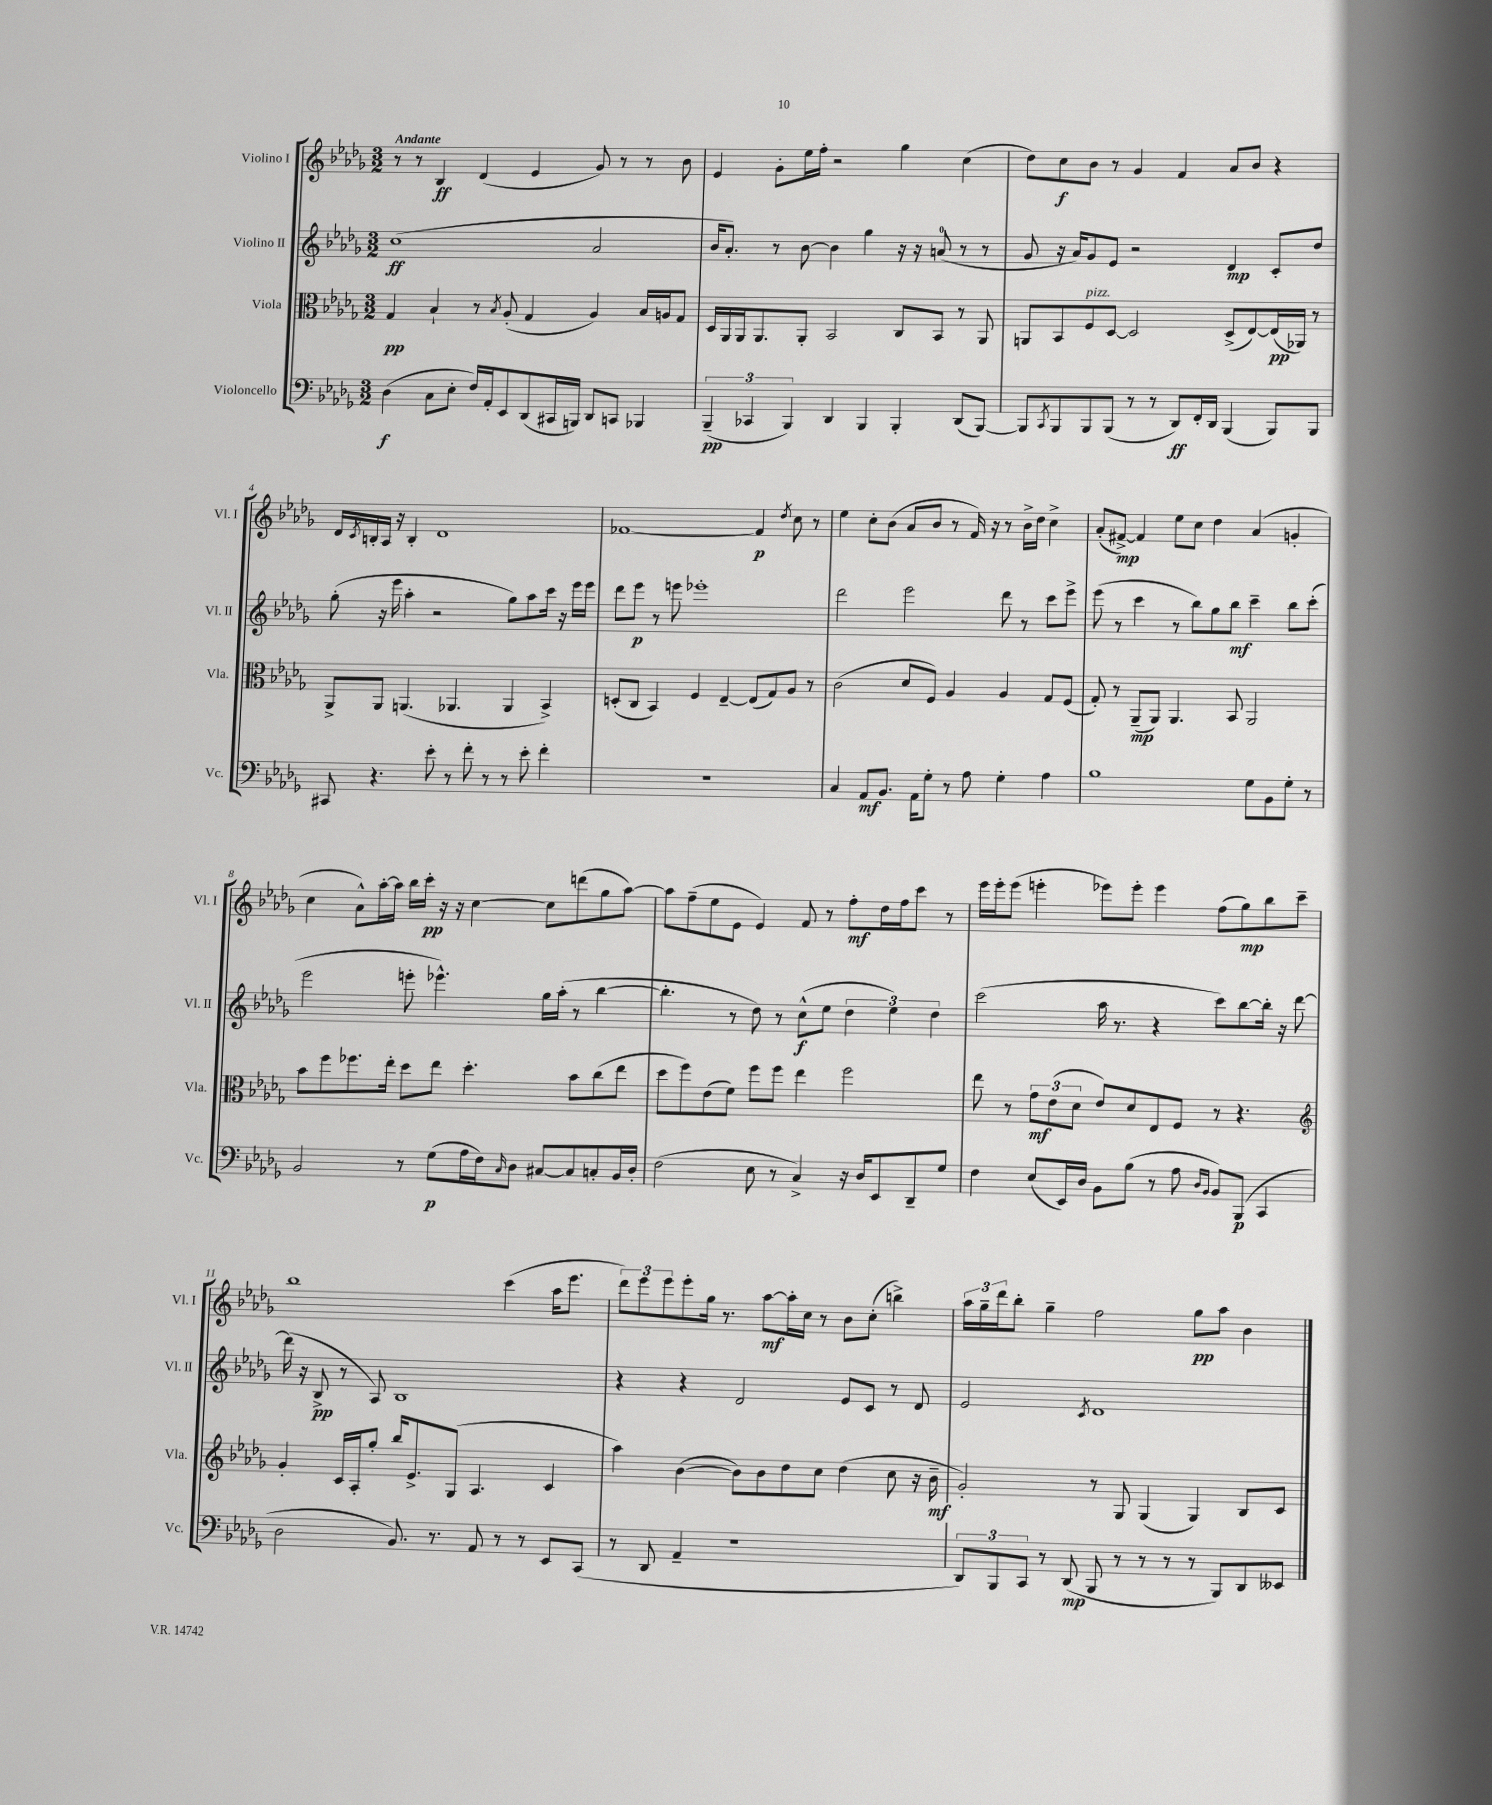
<<
\new StaffGroup <<
\new Staff = "s0" \with { instrumentName = "Violino I" shortInstrumentName = "Vl. I" } {
    \clef treble \key des \major \numericTimeSignature \time 3/2 \tempo "Andante"
    r8 r8 bes4\ff des'4( ees'4 ges'8) r8 r8 bes'8 |
    ees'4 ges'8-. ees''16 f''16-. r2 ges''4 c''4( |
    des''8) c''8\f bes'8 r8 ges'4 f'4 aes'8 bes'8 r4 |
    des'16 \acciaccatura { c'8 } b16-. aes16 r16 b4-. des'1 |
    fes'1~ fes'4\p \acciaccatura { des''8 } c''8 r8 |
    ees''4 c''8-. bes'8( aes'8 bes'8 r8 f'16) r16 r8 bes'16-> des''16 c''4-> |
    aes'8-.( fis'8~->\mp) fis'4 ees''8 c''8 des''4 aes'4( g'4-. |
    c''4 aes'8-^) aes''16~-. aes''16 bes''16 c'''16-.\pp r16 r16 c''4~ c''8 d'''8( ges''8 aes''8~) |
    aes''8 f''8--( ees''8 ees'8 ees'4) f'8 r8 f''8-.\mf des''16 f''16 c'''8 r8 |
    ees'''16 ees'''16-. ees'''8( e'''4-. ees'''8) ees'''8-. ees'''4 f''8( ges''8\mp) bes''8 c'''8-- |
    bes''1 c'''4( aes''16 ees'''8. |
    \tuplet 3/2 { des'''8) ees'''8 ees'''8 } ees'''8-. ges''16 r8. aes''8~\mf aes''16-. c''16 r8 bes'8 c''8-.( b''4->) |
    \tuplet 3/2 { aes''16 ges''16-- des'''16 } bes''8-. ges''4-- f''2 ges''8\pp aes''8 bes'4 \bar "|." |
}
\new Staff = "s1" \with { instrumentName = "Violino II" shortInstrumentName = "Vl. II" } {
    \clef treble \key des \major \numericTimeSignature \time 3/2
    c''1\ff( aes'2 |
    bes'16 aes'8.-.) r8 bes'8~ bes'4 ges''4 r16 r16 a'8-0( r8 r8 |
    ges'8 r16 aes'16) ges'8 ees'8 r2 des'4\mp c'8-. des''8 |
    ges''8-.( r16 ees'''16 aes''4-. r2 ges''8) aes''8 c'''16 r16 ees'''16 ees'''16 |
    des'''8 ees'''8\p r8 e'''8 ees'''1-. |
    des'''2 ees'''2 des'''8 r8 c'''8 ees'''8-> |
    ees'''8( r8 c'''4 r8 bes''8) ges''8 bes''8\mf c'''4-- bes''8 c'''8-.( |
    ees'''2 e'''8-. ees'''4.-^) ges''16 aes''16-.( r8 bes''4~ |
    bes''4.-. r8 des''8) r8 c''8-^\f( ees''8 \tuplet 3/2 { des''4 ees''4) des''4 } |
    c'''2( aes''16 r8. r4 c'''8) bes''8~ bes''16-. r16 des'''8~ |
    des'''16( r16 bes8->\pp r8 aes8) bes1 |
    r4 r4 des'2 ees'8 c'8 r8 des'8 |
    ees'2 \acciaccatura { c'8 } des'1 \bar "|." |
}
\new Staff = "s2" \with { instrumentName = "Viola" shortInstrumentName = "Vla." } {
    \clef alto \key des \major \numericTimeSignature \time 3/2
    ges4\pp bes4-! r8 \acciaccatura { bes8 } aes8-.( ges4 aes4) bes16 a16 ges8 |
    des16 aes,16 aes,16 aes,8. aes,8-. bes,2 c8 bes,8 r8 aes,8 |
    a,8 bes,8 f8^\markup { \italic "pizz." } des8~ des2 des8->( ees8~) ees16\pp( aes,16) r8 |
    aes,8-> aes,8 a,4.( aes,4. aes,4 bes,4->) |
    d8-.( c8 bes,4) f4 ees4~-- ees8( ges8) aes8 r8 |
    c'2( des'8 f8) aes4 aes4 ges8 f8( |
    ges8-.) r8 aes,8--\mp( aes,8) aes,4. bes,8 aes,2 |
    bes'8 f''8 fes''8. ees''16-. des''8 ees''8 des''4.-. bes'8 c''8( ees''8 |
    des''8 f''8) ees'8( f'8) f''8 f''8 ees''4 f''2 |
    ees''8 r8 \tuplet 3/2 { ges'8\mf ees'8( des'8 } ees'8) des'8 ees8 f8 r8 r4. |
    \clef treble ges'4-. c'16 aes16-. ges''8-. bes''16 ees'8.-> ges8( aes4. c'4 |
    aes''4) bes'4~( bes'8) bes'8 des''8 c''8 des''4( c''8 r16 bes'16--\mf |
    ges'2-.) r8 ges8 ges4( ges4) bes8 c'8 \bar "|." |
}
\new Staff = "s3" \with { instrumentName = "Violoncello" shortInstrumentName = "Vc." } {
    \clef bass \key des \major \numericTimeSignature \time 3/2
    des4\f( c8 ees8-. f16) aes,16-. ees,8 des,8( cis,16 b,,16) des,8 c,8 bes,,4 |
    \tuplet 3/2 { bes,,4--\pp( ces,4 bes,,4) } des,4 bes,,4 bes,,4-. des,8( bes,,8~) |
    bes,,8 \acciaccatura { c,8 } bes,,8 bes,,8 bes,,8( r8 r8 des,8\ff) f,16-. des,16 bes,,4( bes,,8) bes,,8 |
    cis,8 r4. ees'8-. r8 f'8-. r8 r8 ees'8-. f'4-. |
    R1. |
    c4 aes,8\mf bes,8. aes,16 ges8-. r8 aes8 ges4-. aes4 |
    bes1 ges8 bes,8 ges8-. r8 |
    bes,2 r8 ges8\p( aes16 f16) \grace { c16 } des8 cis8~ cis8 c8-. bes,16 des16-. |
    f2( ees8 r8 c4->) r16 des16 ees,8 des,8-- ges8 |
    f4 ees8( ees,16) des16 bes,8 bes8( r8 aes8 \grace { des16 bes,16 } bes,8) bes,,8\p( c,4 |
    des2 bes,8.) r8. aes,8 r8 r8 ees,8 c,8( |
    r8 des,8 aes,4-- r1 |
    \tuplet 3/2 { des,8) bes,,8 c,8 } r8 des,8\mp( bes,,8 r8 r8 r8 r8 bes,,8) des,8 eeses,8 \bar "|." |
}
>>
>>
